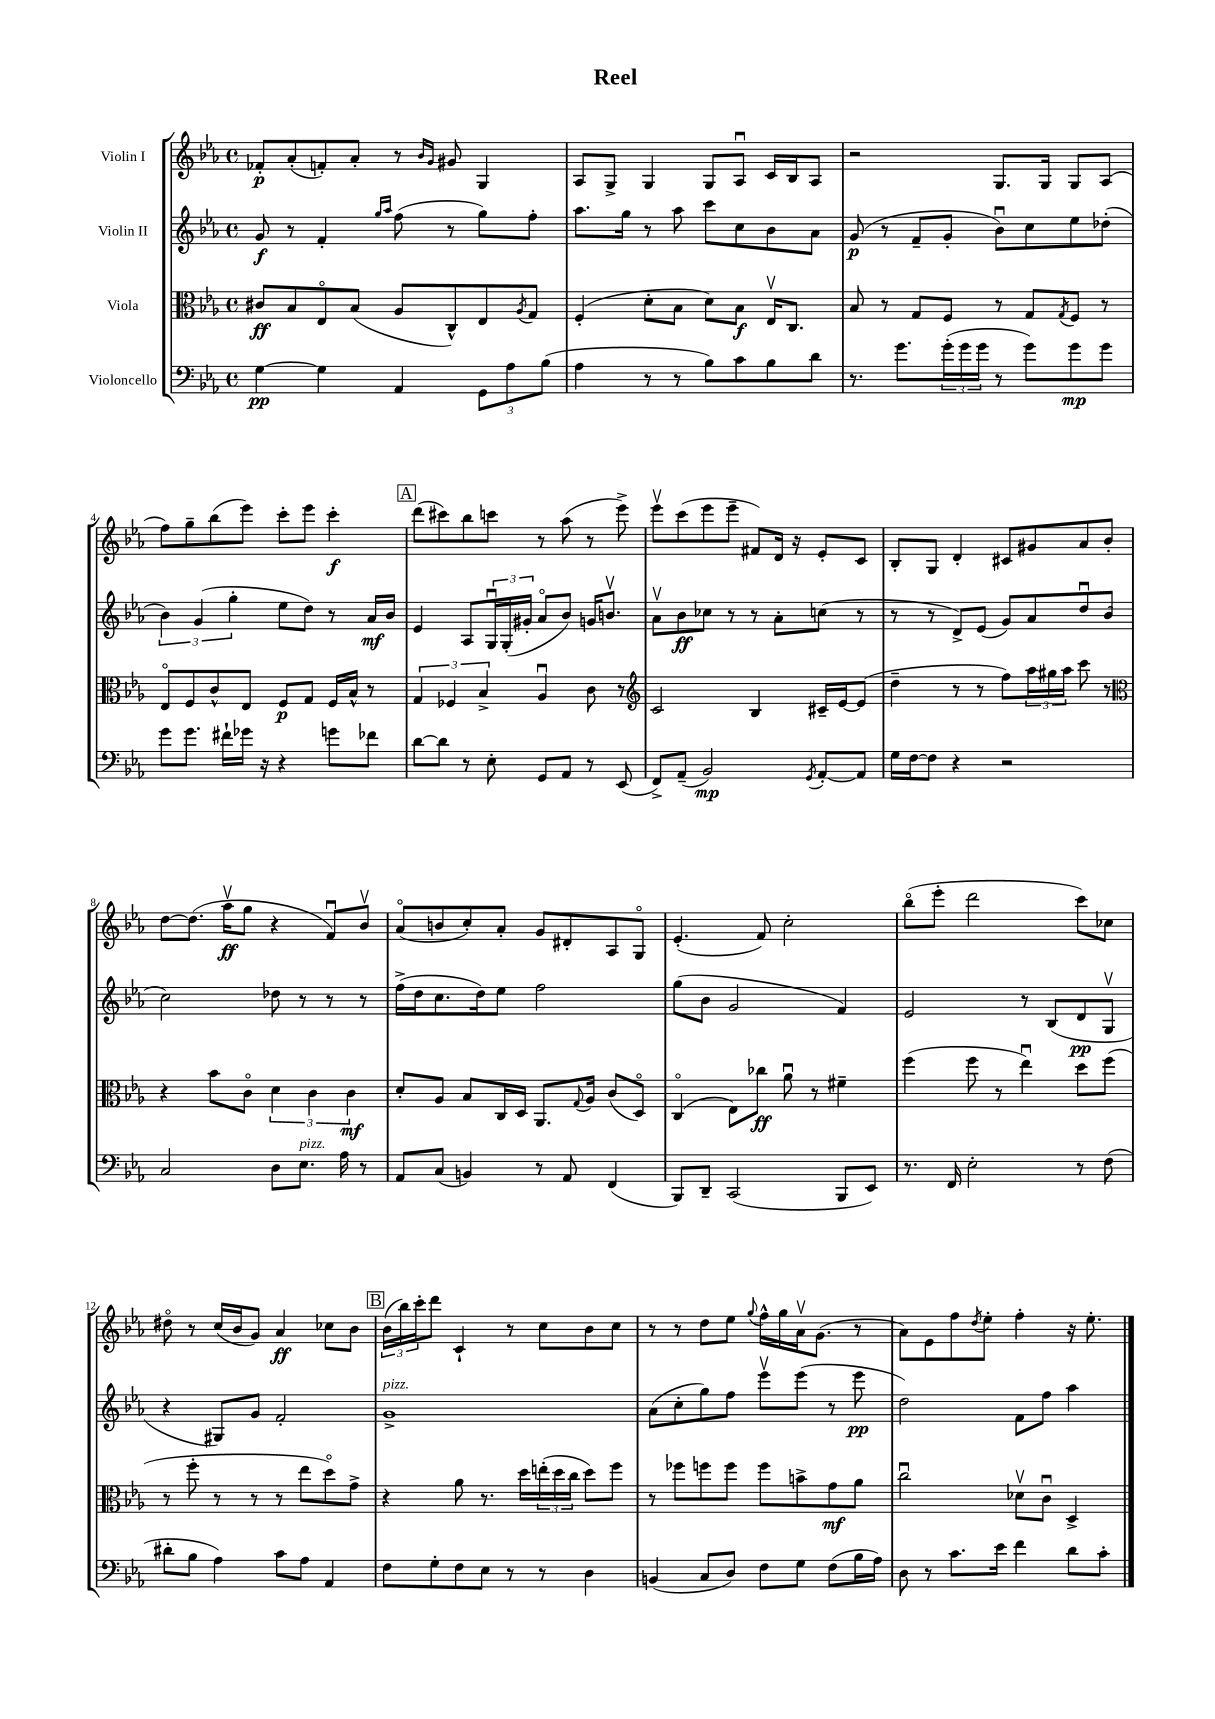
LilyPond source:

\header { title = "Reel" }
<<
\new StaffGroup <<
\new Staff = "s0" \with { instrumentName = "Violin I" } {
    \clef treble \key ees \major \defaultTimeSignature \time 4/4
    fes'8-.\p aes'8-.( f'8-.) aes'8-. r8 \grace { bes'16 g'16 } gis'8 g4 |
    aes8 g8-> g4 g8 aes8\downbow c'16 bes16 aes8 |
    r2 g8. g16 g8 aes8( |
    f''8) g''8-- bes''8( ees'''8) c'''8-. ees'''8 c'''4-.\f |
    \mark \markup { \box "A" } d'''8( cis'''8) bes''8 c'''8 r8 aes''8( r8 ees'''8->) |
    ees'''8\upbow c'''8( ees'''8 ees'''8-- fis'8) d'16 r16 ees'8-. c'8 |
    bes8-. g8 d'4-. cis'8 gis'8 aes'8 bes'8-. |
    d''8~ d''8.( aes''16\upbow\ff g''8 r4 f'8\downbow) bes'8\upbow |
    aes'8\flageolet( b'8 c''8-.) aes'8-. g'8 dis'8-. aes8 g8\flageolet |
    ees'4.-.( f'8) c''2-. |
    bes''8\flageolet( ees'''8-. d'''2 c'''8) ces''8 |
    dis''8\flageolet r8 c''16( bes'16 g'8) aes'4\ff ces''8 bes'8 |
    \mark \markup { \box "B" } \tuplet 3/2 { bes'16( bes''16) c'''16-. } d'''8 c'4-! r8 c''8 bes'8 c''8 |
    r8 r8 d''8 ees''8 \appoggiatura { g''8 } f''16-^ g''16 aes'16\upbow g'8.( r8 |
    aes'8) ees'8 f''8 \acciaccatura { d''8 } ees''8-. f''4-. r16 ees''8.-. \bar "|." |
}
\new Staff = "s1" \with { instrumentName = "Violin II" } {
    \clef treble \key ees \major \defaultTimeSignature \time 4/4
    g'8\f r8 f'4-. \grace { g''16 aes''16 } f''8( r8 g''8) f''8-. |
    aes''8. g''16 r8 aes''8 c'''8 c''8 bes'8 aes'8 |
    g'8\p( r8 f'8-- g'8-. bes'8\downbow) c''8 ees''8 des''8-.( |
    \tuplet 3/2 { bes'4) g'4( g''4-. } ees''8 d''8) r8 aes'16\mf bes'16 |
    \mark \markup { \box "A" } ees'4 aes8 \tuplet 3/2 { g16\downbow g16-.( gis'16-. } aes'8\flageolet bes'8) g'16 b'8.\upbow |
    aes'8\upbow bes'8\ff ces''8 r8 r8 aes'8-. c''8( r8 |
    r8 r8 d'8->) ees'8( g'8) aes'8 d''8\downbow bes'8( |
    c''2) des''8 r8 r8 r8 |
    f''16->( d''16 c''8. d''16) ees''8 f''2 |
    g''8( bes'8 g'2 f'4) |
    ees'2 r8 bes8( d'8\pp g8\upbow |
    r4 gis8) g'8 f'2-. |
    \mark \markup { \box "B" } g'1->^\markup { \italic "pizz." } |
    aes'8( c''8-. g''8) f''8 ees'''8\upbow ees'''8( r8 ees'''8\pp |
    d''2) f'8 f''8 aes''4 \bar "|." |
}
\new Staff = "s2" \with { instrumentName = "Viola" } {
    \clef alto \key ees \major \defaultTimeSignature \time 4/4
    cis'8\ff bes8 ees8\flageolet bes8( aes8 c8-^) ees8 \acciaccatura { aes8 } g8 |
    f4-.( d'8-. bes8 d'8) bes8\f ees16\upbow c8. |
    bes8 r8 g8 f8 r8 g8 \acciaccatura { g8 } f8 r8 |
    ees8\flageolet f8 c'8-^ ees8 f8\p g8 f16 bes16-^ r8 |
    \mark \markup { \box "A" } \tuplet 3/2 { g4 fes4 bes4-> } aes4\downbow c'8 r8 |
    \clef treble c'2 bes4 cis'16-- ees'16~ ees'8( |
    d''4-- r8 r8 f''8) \tuplet 3/2 { aes''16 gis''16 aes''16 } c'''8 r8 |
    \clef alto r4 bes'8 c'8\flageolet \tuplet 3/2 { d'4 c'4 c'4\mf } |
    d'8-. aes8 bes8 c16 d16 aes,8. \appoggiatura { g8 } aes16 c'8( d8\flageolet) |
    c4\flageolet( ees8) ces''8\ff aes'8\downbow r8 fis'4-- |
    f''4( f''8 r8 ees''4\downbow) d''8 f''8( |
    r8 f''8-. r8 r8 r8 ees''8 d''8\flageolet) g'8-> |
    \mark \markup { \box "B" } r4 aes'8 r8. d''16 \tuplet 3/2 { e''16-.( d''16 c''16 } d''8) f''8 |
    r8 fes''8 f''8 f''8 f''8 b'8-> g'8\mf aes'8 |
    c''2\downbow des'8\upbow c'8\downbow d4-> \bar "|." |
}
\new Staff = "s3" \with { instrumentName = "Violoncello" } {
    \clef bass \key ees \major \defaultTimeSignature \time 4/4
    g4~\pp g4 aes,4 \tuplet 3/2 { g,8 aes8 bes8( } |
    aes4 r8 r8 bes8) c'8 bes8 d'8 |
    r8. g'8. \tuplet 3/2 { g'16-.( g'16 g'16 } r8 g'8) g'8\mp g'8 |
    g'8 g'8. fis'16-! ges'16 r16 r4 g'8 fes'8 |
    \mark \markup { \box "A" } d'8~ d'8 r8 ees8-. g,8 aes,8 r8 ees,8( |
    f,8->) aes,8--( bes,2\mp) \acciaccatura { g,8 } aes,8~-. aes,8 |
    g16 f16~ f8 r4 r2 |
    c2 d8 ees8.^\markup { \italic "pizz." } aes16 r8 |
    aes,8 c8( b,4) r8 aes,8 f,4( |
    bes,,8) d,8-- c,2( bes,,8 ees,8) |
    r8. f,16 ees2-. r8 f8( |
    dis'8-. bes8 aes4) c'8 aes8 aes,4 |
    \mark \markup { \box "B" } f8 g8-. f8 ees8 r8 r8 d4 |
    b,4( c8 d8) f8 g8 f8( bes16 aes16) |
    d8 r8 c'8. ees'16 f'4 d'8 c'8-. \bar "|." |
}
>>
>>
